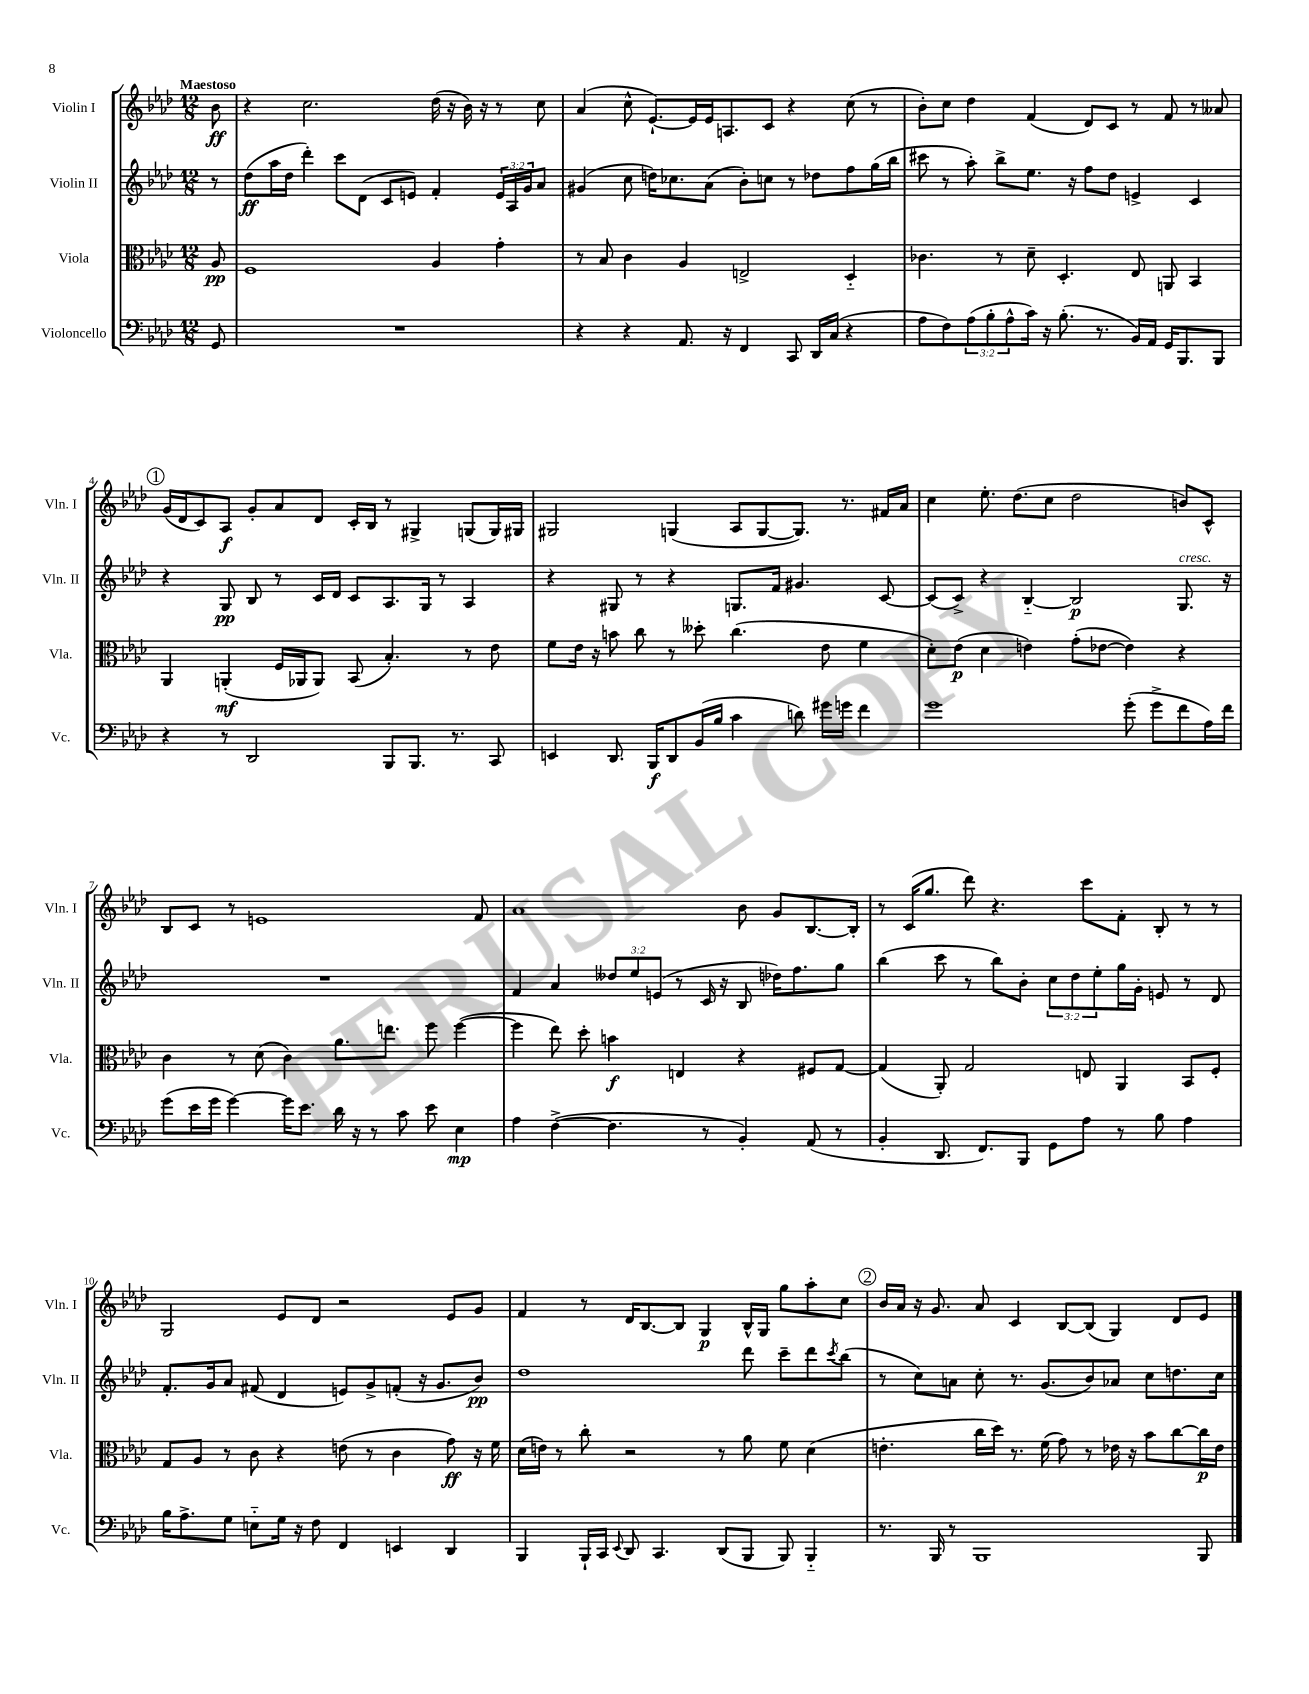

**kern	**kern	**kern	**kern
*staff4	*staff3	*staff2	*staff1
*clefF4	*clefC3	*clefG2	*clefG2
*k[b-e-a-d-]	*k[b-e-a-d-]	*k[b-e-a-d-]	*k[b-e-a-d-]
*M12/8	*M12/8	*M12/8	*M12/8
8GG	8A-	8r	8b-
=	=	=	=
1.r	1F	(8dd-	4r
.	.	16aa-	.
.	.	16dd-	.
.	.	4ddd-')	2.cc
.	.	8ccc	.
.	.	(8d-	.
.	.	8c	.
.	.	8e)	.
.	4A-	4f'	(16dd-
.	.	.	16r
.	.	.	16b-)
.	.	.	16r
.	4g'	24e	8r
.	.	24A-	.
.	.	24g	.
.	.	8a-	8cc
=	=	=	=
4r	8r	(4g#	(4a-
.	8B-	.	.
4r	4c	8cc	8cc^^
.	.	16dd)	[8.e-`)
.	.	8.cc-	.
8.AA-	4A-	.	.
.	.	.	16e-]
.	.	(8a-	16e-
16r	.	.	8.A
4FF	2E^	8b-')	.
.	.	8cc	8c
8CC	.	8r	4r
16DD-	.	8dd-	.
(16C	.	.	.
4r	4D-'~	8ff	(8cc
.	.	(16gg	8r
.	.	16bb-	.
=	=	=	=
8A-	4.c-	8ccc#	8b-')
8F)	.	8r	8cc
(12A-	.	8aa-')	4dd-
12B-'	.	.	.
.	8r	8bb-^	.
12A-^^	.	.	.
16c)	8d-~	8.ee-	(4f
16r	.	.	.
(8.B-'	4.D-'	.	.
.	.	16r	.
.	.	8ff	8d-)
8.r	.	.	.
.	.	8dd-	8c
16BB-)	8E-	4e^	8r
16AA-	.	.	.
16GG	8AA	.	8f
8.BBB-	.	.	.
.	4BB-	4c	8r
8BBB-	.	.	8a--
=	=	=	=
4r	4AA-	4r	(16g
.	.	.	16d-
.	.	.	8c)
8r	(4AA'	8G	8A-
2DD-	.	8B-	8g'
.	16F	8r	8a-
.	16AA-	.	.
.	8AA-)	16c	8d-
.	.	16d-	.
.	(8BB-	8c	16c'
.	.	.	16B-
8BBB-	4.B-')	8.A-	8r
8.BBB-	.	.	4G#^
.	.	16G	.
.	.	8r	.
8.r	.	.	.
.	8r	4A-	(8G
8CC	8e-	.	16G)
.	.	.	16G#
=	=	=	=
4EE	8f	4r	2G#
.	16e-	.	.
.	16r	.	.
8.DD-	8b	8G#	.
.	8cc	8r	.
16BBB-	.	.	.
8DD-	8r	4r	(4G
(16BB-	8dd--'	.	.
16B-	.	.	.
4c	(4.cc	8.G	8A-
.	.	.	[8G
.	.	16f	.
8d)	.	4.g#	8.G])
16g#	8e-	.	.
16g	.	.	8.r
4f	4f	.	.
.	.	[8c	16f#
.	.	.	16a-
=	=	=	=
1g	8d-')	(8c]	4cc
.	(8e-	8c^)	.
.	4d-	4r	8.ee-'
.	.	.	(8.dd-
.	4e)	[4B-'~	.
.	.	.	8cc
.	(8g'	2B-]	2dd-
.	[8e-	.	.
(8g'	4e-])	.	.
8g^	.	.	.
8f	4r	8.G	8b)
16A-)	.	.	8c^^
16f	.	16r	.
=	=	=	=
(8g	4c	1.r	8B-
16e-	.	.	8c
16g	.	.	.
[4g)	8r	.	8r
.	(8d-	.	1e
16g]	4c)	.	.
8.e-	.	.	.
16d-	8.a-	.	.
16r	.	.	.
8r	.	.	.
.	8.ee	.	.
8c	.	.	.
8e-	8ff	.	.
4E-	([4ff	.	.
.	.	.	8f
=	=	=	=
4A-	4ff]	4f	1a-
([4F^	8ee-)	4a-	.
.	8dd-'	.	.
4.F]	4b	12dd--	.
.	.	12ee-	.
.	.	(12e	.
.	4E	8r	.
8r	.	16c	.
.	.	16r	.
4BB-')	4r	8B-	8b-
.	.	16dd-)	8g
.	.	8.ff	.
(8AA-	8F#	.	[8.B-
8r	[8G	8gg	.
.	.	.	16B-']
=	=	=	=
4BB-'	(4G]	(4bb-	8r
.	.	.	(16c
.	.	.	8.gg
8.DD-	8AA-')	8ccc	.
.	2G	8r	8ddd-)
8.FF)	.	.	.
.	.	8bb-)	4.r
8BBB-	.	8b-'	.
8GG	.	12cc	.
.	.	12dd-	.
8A-	8E	.	8ccc
.	.	12ee-'	.
8r	4AA-	16gg	8f'
.	.	16g'	.
8B-	.	8e	8B-'
4A-	8BB-	8r	8r
.	8F'	8d-	8r
=	=	=	=
16B-	8G	8.f'	2G
8.A-^	.	.	.
.	8A-	.	.
.	.	16g	.
8G	8r	8a-	.
8E'~	8c	(8f#	.
16G	4r	4d-	8e-
16r	.	.	.
8F	.	.	8d-
4FF	(8e	8e)	2r
.	8r	8g^	.
4EE	4c	(8f'	.
.	.	16r	.
.	.	8.g	.
4DD-	8g)	.	8e-
.	16r	8b-)	8g
.	16f	.	.
=	=	=	=
4BBB-	(16d-	1dd-	4f
.	16e)	.	.
.	8r	.	.
16BBB-`	8cc'	.	8r
16CC	.	.	.
8qqEE-	.	.	.
8DD-	2r	.	16d-
.	.	.	[8.B-
4.CC	.	.	.
.	.	.	8B-]
.	.	.	4G
(8DD-	8r	.	.
8BBB-	8a-	8ddd-	16B-^^
.	.	.	16G
8BBB-)	8f	8ccc~	8gg
4BBB-'~	(4d-	8ddd-	8aa-'
.	.	8qccc	.
.	.	(8bb-	8cc
=	=	=	=
8.r	4.e'	8r	16b-
.	.	.	16a-
.	.	8cc)	16r
16BBB-	.	.	8.g
8r	.	8a	.
1BBB-	16cc	8cc'	8a-
.	16dd-)	.	.
.	8.r	8.r	4c
.	(16f	(8.g	.
.	8g)	.	[8B-
.	8r	8b-)	(8B-]
.	16e-	8a-	4G)
.	16r	.	.
.	8b-	8cc	.
.	[8cc	8.dd	8d-
8BBB-	16cc]	.	8e-
.	16e-	16cc	.
==	==	==	==
*-	*-	*-	*-
